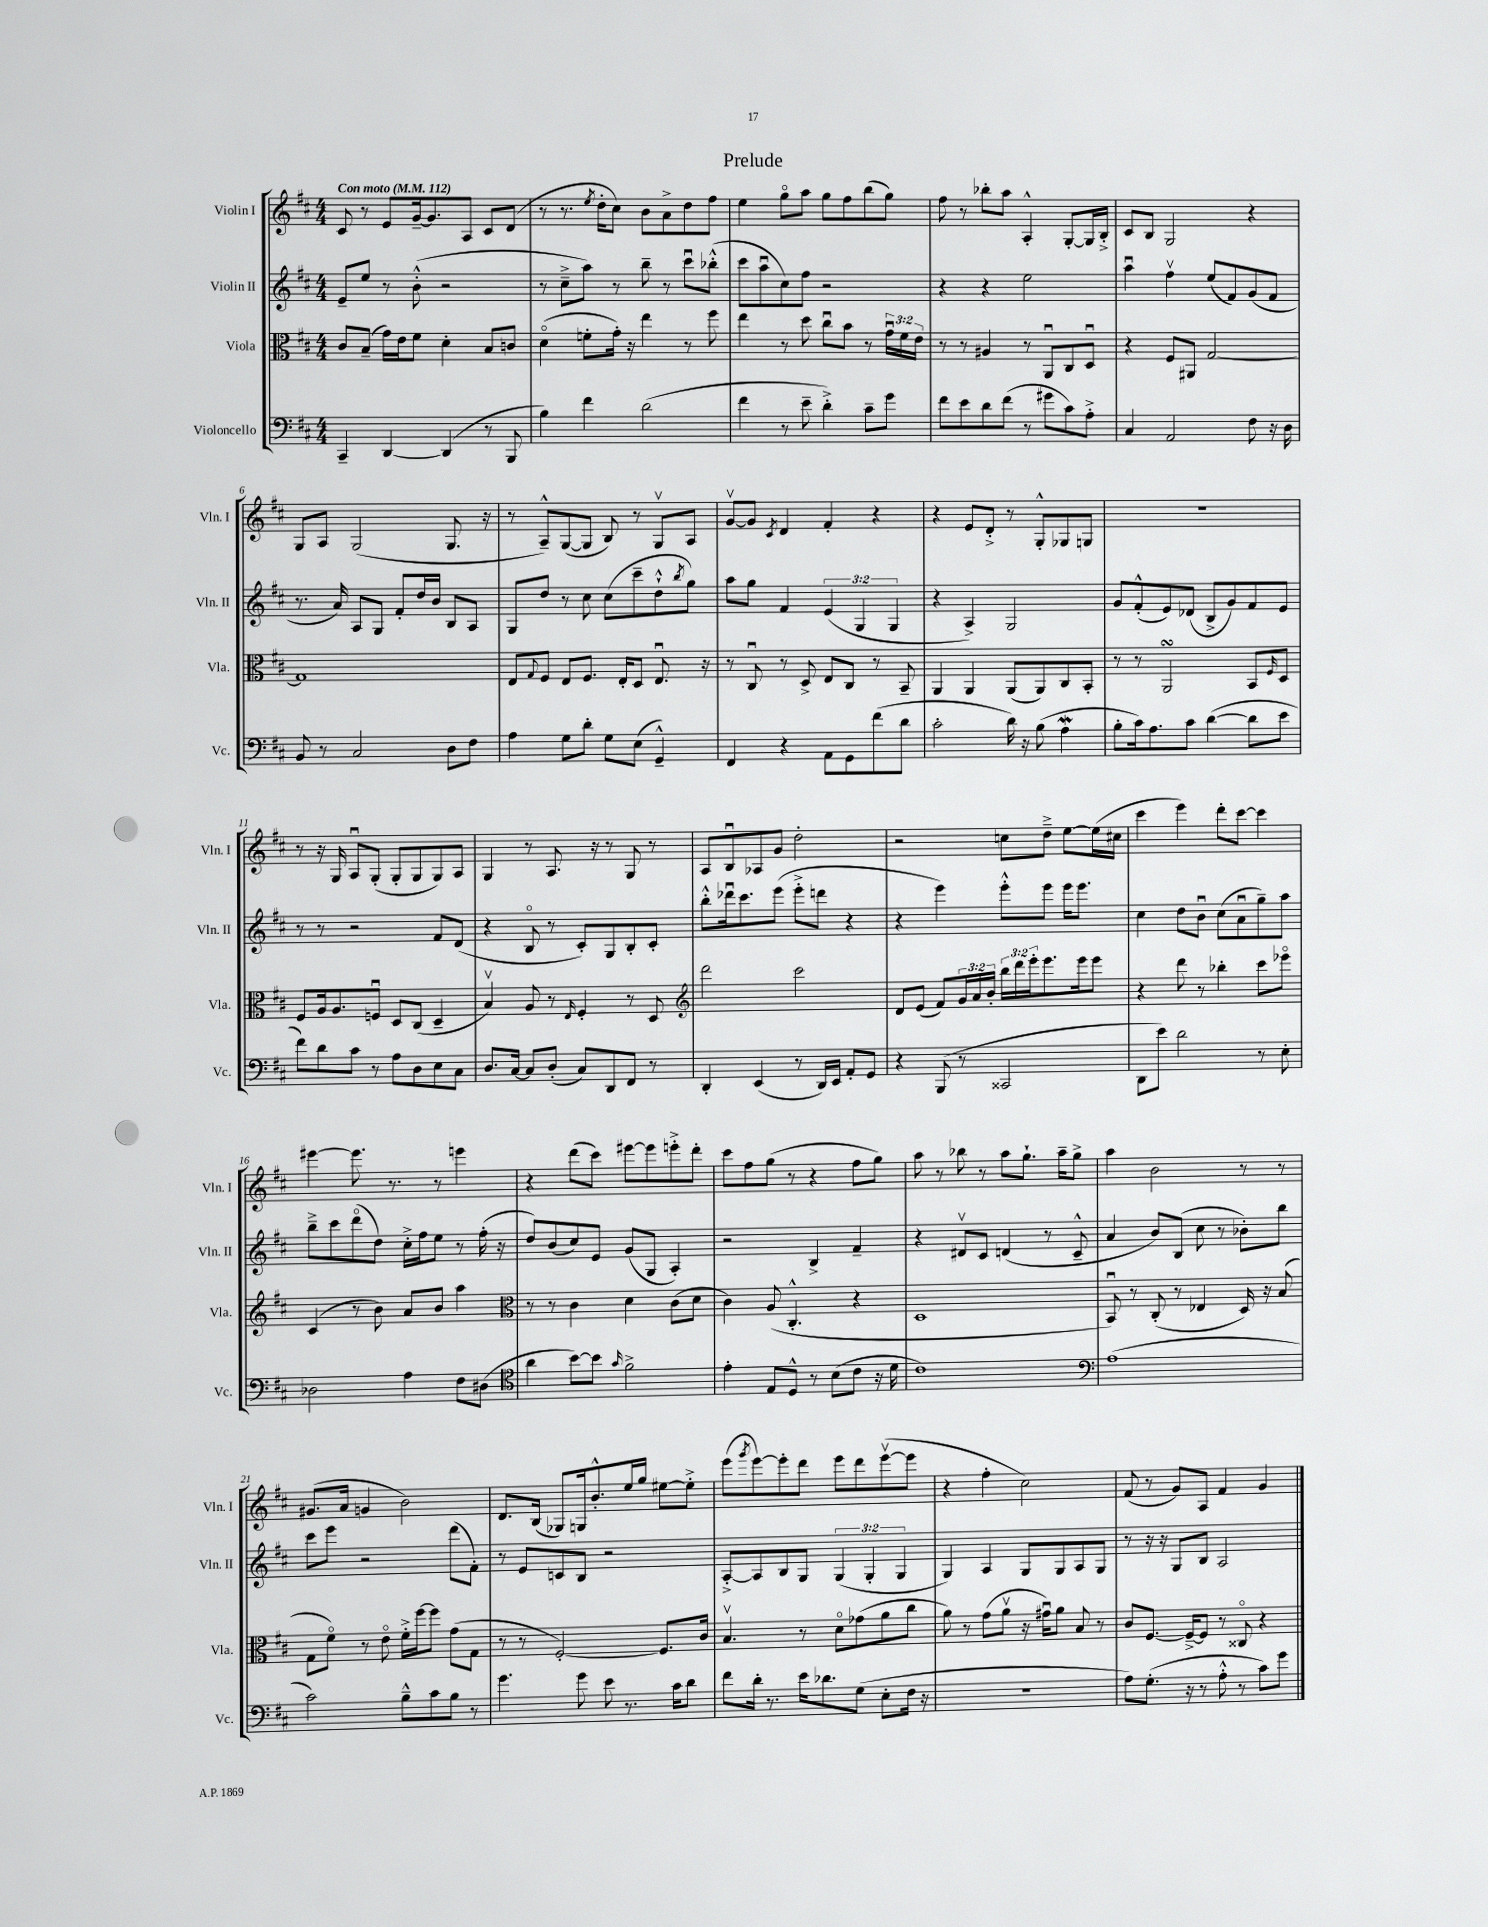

**kern	**kern	**kern	**kern
*staff4	*staff3	*staff2	*staff1
*clefF4	*clefC3	*clefG2	*clefG2
*k[f#c#]	*k[f#c#]	*k[f#c#]	*k[f#c#]
*M4/4	*M4/4	*M4/4	*M4/4
*MM112	*MM112	*MM112	*MM112
4CC#~	8c#	8e~	8c#
.	(8B~	8ee	8r
[4DD	16g)	8r	8e
.	16e	.	.
.	8f#	(8b'^^	[16g~
.	.	.	8.g]
(4DD]	4d'	2r	.
.	.	.	8A
8r	8B	.	8c#
8BBB	8c	.	(8d
=	=	=	=
4B)	(4do	8r	8r
.	.	8cc#~^	8.r
4f#	8f'	8aa)	.
.	.	.	8qee
.	.	.	16dd'
.	16g')	8r	8cc#)
.	16r	.	.
(2d	4ee	8bb~	8b
.	.	8r	8a^
.	8r	8ccc#u	8dd
.	8ff#	(8bb-'^^	8ff#
=	=	=	=
4f#	4ee	8ccc#	4ee
.	.	8aau	.
8r	8r	8cc#)	8ggo
8e~	8dd	8ff#	8aa
4d'^)	8cc#u	2r	8gg
.	8b	.	8ff#
8c#~	8r	.	(8bb
8g	24gu	.	8gg)
.	24f#	.	.
.	24e	.	.
=	=	=	=
8f#	8r	4r	8ff#
8e	8r	.	8r
8d	4A#	4r	8bb-'
(8f#	.	.	8aa
8r	8r	2ee	4A'^^
8g#	8AAu	.	.
8c#)	8C#	.	[8G'
8A'^	8Du	.	16G]
.	.	.	16B'^
=	=	=	=
4C#	4r	4aau	8c#
.	.	.	8B
2AA	8F#	4ff#v	2G
.	8AA#	.	.
.	[2G	(8ee	.
.	.	8f#)	.
8F#	.	(8g	4r
16r	.	8f#	.
16D	.	.	.
=	=	=	=
8BB	1G]	8.r	8G
8r	.	.	8A
.	.	16a)	.
2C#	.	8A	(2G
.	.	8G	.
.	.	8f#'	.
.	.	16dd	.
.	.	16b	.
8D	.	8B	8.G
8F#	.	8A	.
.	.	.	16r
=	=	=	=
4A	8E	8G	8r
.	8qqG	.	.
.	8F#	8dd	8A~^^)
8G	8E	8r	([8G
8d'	8.F#	8cc#	8G]
8G	.	(8cc#	8B)
.	16E'	.	.
(8E	8D	8ccc#~	8r
4GG~^^)	8.Eu	8dd`^^	8Gv
.	.	8qbb	.
.	.	8gg)	8A
.	16r	.	.
=	=	=	=
4FF#	8r	8aa	[8gv
.	8C#u	8gg	8g]
.	.	.	8qc#
4r	8r	4f#	4d
.	8D^	.	.
8AA	8E	(6e	4f#'
8GG	8C#	.	.
.	.	6G	.
(8f#	8r	.	4r
.	.	6G	.
8d	8BB~	.	.
=	=	=	=
2c#'	4AA	4r	4r
.	4AA	4A^)	8e
.	.	.	8d'^
16d)	(8AA	2G	8r
16r	.	.	.
(8B	8AA)	.	8G'^^
4A	8C#	.	8G-
.	8BB'	.	8G
=	=	=	=
8B'	8r	8g	1r
16c#)	8r	(8f#'^^	.
8.A	.	.	.
.	2AA	8e)	.
8c#	.	(8d-	.
([4d	.	8B^	.
.	.	8g)	.
8d]	8BB	8f#	.
.	16qqF#	.	.
8e	8D	8e	.
=	=	=	=
8f#)	8F#	8r	8r
8d	16A	8r	16r
.	8.A	.	16G
8c#	.	2r	8Au
8r	8Fu	.	(8G'
8A	8D	.	8G'
8D	(8C#	.	8G
8E	4D~	8f#	8G)
8C#	.	(8d	8A
=	=	=	=
8.D	4Bv)	4r	4G
[16C#	.	.	.
8C#]	8A	8Bo	8r
(8D'	8r	8r	8.A
.	16qqE	.	.
8C#)	4F#'	8c#')	.
.	.	.	16r
8DD	.	8G	8r
8FF#	8r	8B'	8G
8r	8D	8c#'	8r
=	=	=	=
*	*clefG2	*	*
4DD'	2ddd	8bb'^^	8A
.	.	16ddd-u	8Bu
.	.	8.ccc#	.
(4EE	.	.	8A-
.	.	(8eee	8g
8r	2ccc#	8eee'^	2dd'
16DD)	.	8ddd	.
16EE	.	.	.
8AA'	.	4r	.
8GG	.	.	.
=	=	=	=
4r	8d	4r	2r
.	(8e	.	.
(8BBB	8f#)	4eee)	.
8r	24g	.	.
.	24a	.	.
.	24b'	.	.
2CC##	24bb	8eee'^^	8cc
.	24ddd	.	.
.	24eee'	.	.
.	8.eee	8eee	8dd~^
.	.	16eee	[8ee
.	16eee	8.eee	.
.	8eee	.	(16ee]
.	.	.	16cc#
=	=	=	=
8DD	4r	4cc#	4ccc#
8e)	.	.	.
2d	8ddd	8dd	4eee)
.	8r	8bu	.
.	4bb-'	(8cc#	8ddd'
.	.	8au	[8ccc#
8r	8ccc#	8gg~)	4ccc#]
8E'	8eee-o	8aa	.
=	=	=	=
2D-	(4c#	8bb~^	[4eee#
.	.	8ccc#	.
.	8r	(8dddo	8.eee#]
.	8b)	8dd)	.
.	.	.	8.r
4A	8a	16cc#'^	.
.	.	16ff#	.
.	8b	8ee	8r
8F#	4aa	8r	4eee
(8D#	.	(16ff#'	.
.	.	16r	.
=	=	=	=
*clefC4	*clefC3	*	*
4a	8r	8dd)	4r
.	8r	(8b	.
[8b)	4c#	8cc#)	(8ddd
8b]	.	8e	8ccc#)
16qqg	.	.	.
2f#^	4d	(8g	[8eee#
.	.	8G	8eee#]
.	(8c#	4A')	8eee'^
.	8d	.	8ddd'
=	=	=	=
4e'	4c#)	2r	8ccc#
.	.	.	8ff#
8E	(8A	.	(8gg
8D^^	4.C#'^^	.	8r
8r	.	4B^	4r
(8B	.	.	.
8c#	4r	4f#~	8ff#
16r	.	.	8gg)
16d	.	.	.
=	=	=	=
1c#)	1D	4r	8aa
.	.	.	8r
.	.	8d#v	8bb-
.	.	8c#	8r
.	.	(4d	8aa
.	.	.	8.gg`
.	.	8r	.
.	.	.	16aa~
.	.	8c#~^^	8gg^
=	=	=	=
*clefF4	*	*	*
(1A	8BBu)	4a	4aa
.	8r	.	.
.	(8C#'	8b)	2b
.	8r	(8B	.
.	4E-	8cc#	.
.	.	8r	.
.	16D)	8b-')	8r
.	16r	.	.
.	(8B	8bb	8r
=	=	=	=
2c#)	8G	8ccc#	(8.g#
.	8f#o)	8eee	.
.	.	.	16a
.	8r	2r	4g
.	8eo	.	.
8B~^^	16f#'^	.	2b)
.	[16ff#	.	.
8c#	8ff#]	.	.
8B	(8g	(8ddd	.
8r	8G	8f#')	.
=	=	=	=
4.g	8r	8r	8.d
.	8r	8e	.
.	.	.	(16B
.	[2F#')	8c	8G-)
8g	.	8B	16G
.	.	.	8.b'^^
8e	.	2r	.
8.r	.	.	16ee
.	.	.	16gg
.	8.F#]	.	[8ee#
16c#	.	.	.
8d	.	.	8ee#'^]
.	16c#	.	.
=	=	=	=
8f#	4.Bv	[8A'^	(8eee
.	.	.	8qggg
16d'	.	8A]	[8eee)
8.r	.	.	.
.	.	8B	8eee']
16e	8r	8G	8ddd
8.d-	.	.	.
.	8do	(6G	8eee
(8G	(8g-	.	8ddd
.	.	6G'	.
8E'	8a	.	([8eeev
.	.	6G	.
16F#	8cc#	.	8eee]
16r	.	.	.
=	=	=	=
1r	8a)	4G)	4r
.	8r	.	.
.	(8g	4A	4ff#'
.	8av	.	.
.	16r	8G	2cc#)
.	16g#u)	.	.
.	8a	8G	.
.	8B	8A	.
.	8r	8G	.
=	=	=	=
8A)	8c#	8r	(8f#
(8.G'	[8.F#	16r	8r
.	.	16r	.
.	.	8G	8g)
16r	16F#~^_	.	.
8r	8F#]	8B	8A
8A'^^	8r	2A	4f#
8r	8C##o	.	.
8c#)	4r	.	4g
8g	.	.	.
==	==	==	==
*-	*-	*-	*-
